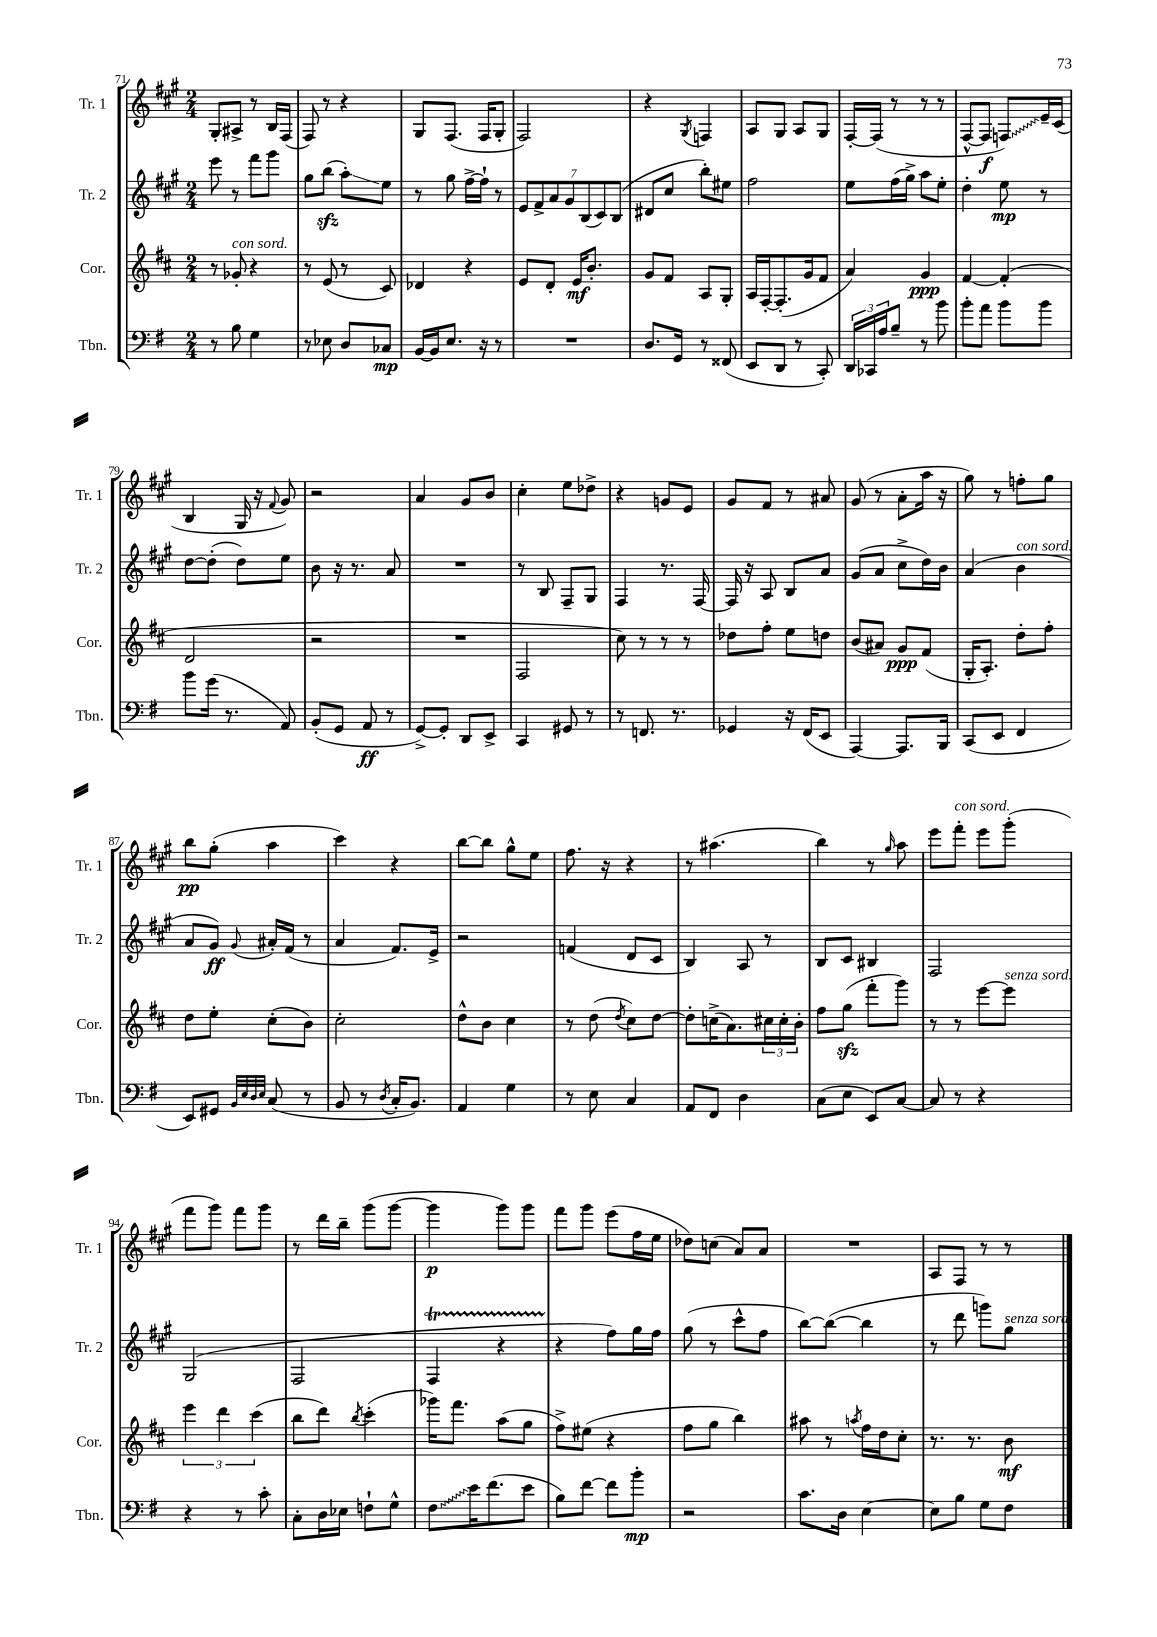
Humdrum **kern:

**kern	**kern	**kern	**kern
*staff4	*staff3	*staff2	*staff1
*clefF4	*clefG2	*clefG2	*clefG2
*k[f#]	*k[f#c#]	*k[f#c#g#]	*k[f#c#g#]
*M2/4	*M2/4	*M2/4	*M2/4
8r	8r	8eee	8G#'
8B	8g-'	8r	8A#^
4G	4r	8fff#	8r
.	.	8ggg#	16B
.	.	.	(16F#
=	=	=	=
8r	8r	8gg#	8F#)
8E-	(8e	(8bb	8r
8D	8r	8aa')	4r
8C-	8c#)	8ee	.
=	=	=	=
[16BB	4d-	8r	8G#
16BB]	.	.	.
8.E	.	8gg#	(8.F#
.	4r	[16ff#^	.
16r	.	16ff#`]	16F#
8r	.	8r	8G#'
=	=	=	=
2r	8e	14e	2F#)
.	.	14f#^	.
.	8d'	.	.
.	.	14a	.
.	.	14g#	.
.	16e	.	.
.	.	(14B	.
.	8.b'	.	.
.	.	14c#)	.
.	.	(14B	.
=	=	=	=
8.D	8g	8d#	4r
.	8f#	8cc#	.
16GG	.	.	.
.	.	.	8qG#
8r	8A	8bb')	4F
(8FF##	8G'	8ee#	.
=	=	=	=
8EE	16A	2ff#	8A
.	[16F#'	.	.
8DD	(8.F#']	.	8G#
8r	.	.	8A
.	16g	.	.
8CC')	8f#	.	8G#
=	=	=	=
24DD	4a)	8ee	[16F#'
24CC-	.	.	.
.	.	.	(16F#]
24A	.	.	.
8B~	.	(16ff#	8r
.	.	16gg#^)	.
8r	4g	8aa	8r
8b	.	8ee'	8r
=	=	=	=
8b'	[4f#	4dd'	[8F#^^
8a	.	.	8F#]
8b	(4f#']	8ee	8F)
8b	.	8r	16e~
.	.	.	(16c#
=	=	=	=
8b	2d	[8dd	4B
(16g	.	(8dd']	.
8.r	.	.	.
.	.	8dd)	16G#
.	.	.	16r
.	.	.	8qqf#
8AA)	.	8ee	8g#)
=	=	=	=
(8BB'	2r	8b	2r
8GG	.	16r	.
.	.	8.r	.
8AA	.	.	.
8r	.	8a	.
=	=	=	=
[8GG^)	2r	2r	4a
8GG']	.	.	.
8DD	.	.	8g#
8EE^	.	.	8b
=	=	=	=
4CC	2F#	8r	4cc#'
.	.	8B	.
8GG#	.	8F#~	8ee
8r	.	8G#	8dd-^
=	=	=	=
8r	8cc#)	4F#	4r
8.FF	8r	.	.
.	8r	8.r	8g
8.r	.	.	.
.	8r	.	8e
.	.	[16F#	.
=	=	=	=
4GG-	8dd-	16F#]	8g#
.	.	16r	.
.	8ff#'	8A	8f#
16r	8ee	8B	8r
(16FF#	.	.	.
8EE	8dd	8a	8a#
=	=	=	=
[4AAA)	(8b	(8g#	(8g#
.	8a#)	8a	8r
8.AAA]	8g	8cc#^	8a'
.	(8f#	16dd)	16aa
16BBB	.	16b	16r
=	=	=	=
(8CC	16G'	(4a	8gg#)
.	8.A')	.	.
8EE	.	.	8r
4FF#	8dd'	4b	8ff'
.	8ff#'	.	8gg#
=	=	=	=
8EE)	8dd	8a	8bb
8GG#	8ee'	8g#)	(8gg#'
32qqBB	.	.	.
32qqE	.	.	.
32qqD	.	.	.
32qqE	.	8qqg#	.
(8C	(8cc#'	16a#'	4aa
.	.	(16f#	.
8r	8b)	8r	.
=	=	=	=
8BB	2cc#'	4a	4ccc#)
8r	.	.	.
8qD	.	.	.
16C'	.	8.f#)	4r
8.BB)	.	.	.
.	.	16e^	.
=	=	=	=
4AA	8dd^^	2r	[8bb
.	8b	.	8bb]
4G	4cc#	.	8gg#^^
.	.	.	8ee
=	=	=	=
8r	8r	(4f	8.ff#
8E	(8dd	.	.
.	.	.	16r
.	8qdd	.	.
4C	8cc#)	8d	4r
.	[8dd	8c#	.
=	=	=	=
8AA	8dd']	4B)	8r
8FF#	(16cc^	.	(4.aa#
.	8.a)	.	.
4D	.	8A	.
.	24cc#	8r	.
.	24cc#'	.	.
.	24b'	.	.
=	=	=	=
(8C	8ff#	8B	4bb)
8E	(8gg	8c#	.
8EE)	8fff#'	4B#	8r
.	.	.	16qqgg#
[8C	8ggg)	.	8aa
=	=	=	=
8C]	8r	2F#	8eee
8r	8r	.	8fff#'
4r	[8eee	.	8eee
.	8eee]	.	(8ggg#'
=	=	=	=
4r	6eee	(2G#	8fff#
.	.	.	8ggg#)
.	6ddd	.	.
8r	.	.	8fff#
.	(6ccc#	.	.
8c'	.	.	8ggg#
=	=	=	=
8C'	8bb	2F#	8r
16D	8ddd)	.	16ddd
16E-	.	.	16bb~
.	8qbb	.	.
8F`	(4ccc#'	.	(8ggg#
8G^^	.	.	[8ggg#
=	=	=	=
8F#	16ggg-)	4F#	4ggg#]
.	8.fff#	.	.
16e	.	.	.
(8.f#	.	.	.
.	(8aa	4r	8ggg#)
8e	8gg	.	8ggg#
=	=	=	=
8B)	8ff#^)	4r	8fff#
[8f#	(8ee#	.	8ggg#
8f#]	4r	8ff#)	(8eee
8b'	.	16gg#	16ff#
.	.	16ff#	16ee
=	=	=	=
2r	8ff#	(8gg#	8dd-)
.	8gg	8r	(8cc
.	4bb)	8ccc#^^	8a)
.	.	8ff#	8a
=	=	=	=
8.c	8aa#	[8bb)	2r
.	8r	(8bb_	.
16D	.	.	.
.	8qaa	.	.
[4E	16ff#	4bb]	.
.	16dd	.	.
.	8cc#'	.	.
=	=	=	=
8E]	8.r	8r	8A
8B	.	8ddd	8F#
.	8.r	.	.
8G	.	8ggg)	8r
8F#	8b	8gg#	8r
==	==	==	==
*-	*-	*-	*-
